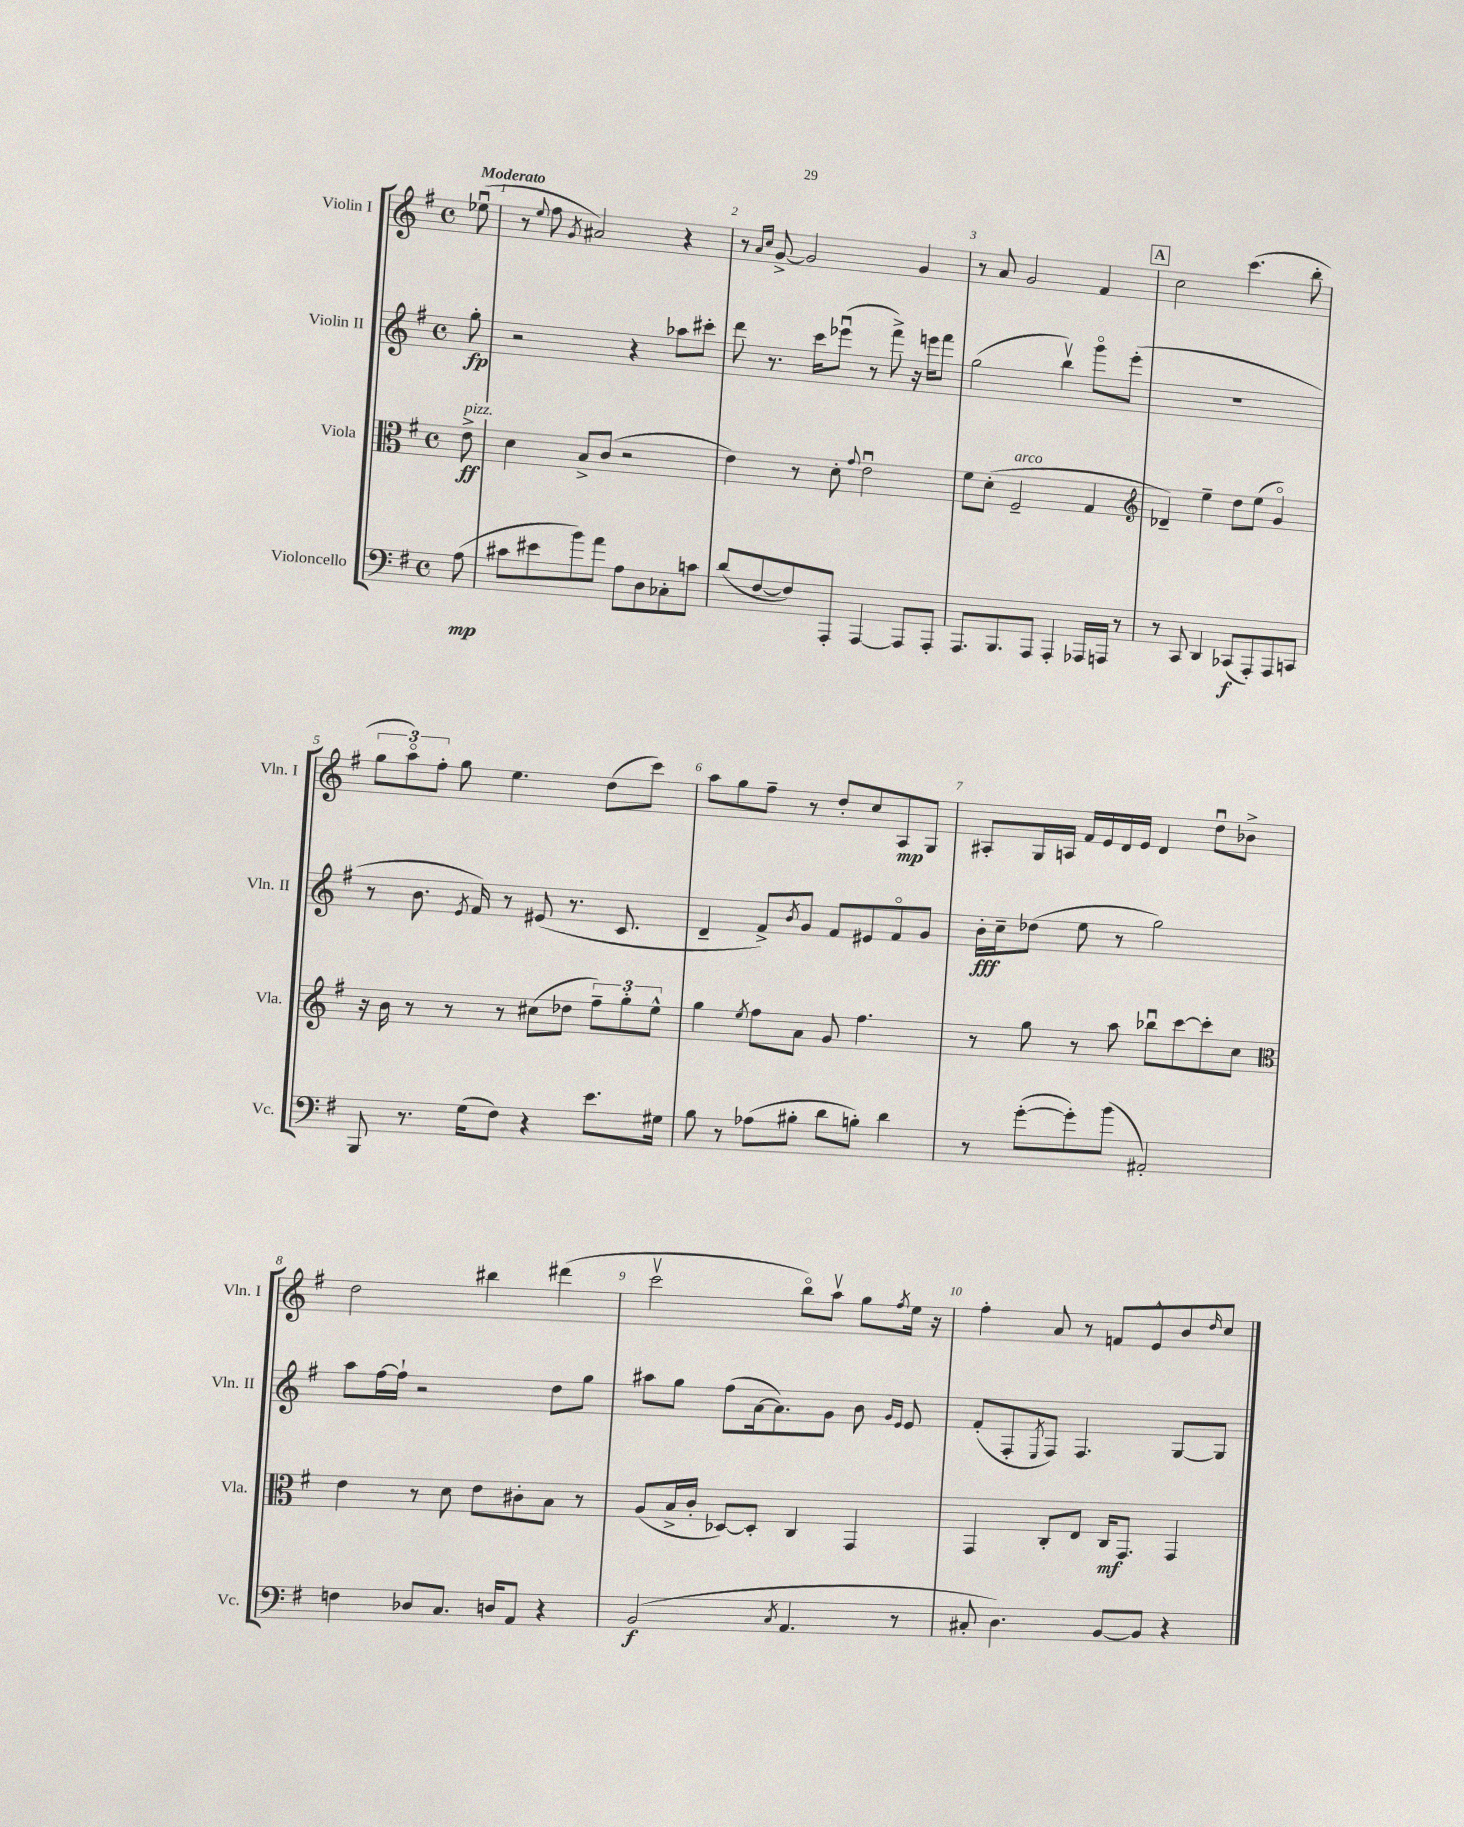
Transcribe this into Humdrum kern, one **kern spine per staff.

**kern	**kern	**kern	**kern
*staff4	*staff3	*staff2	*staff1
*clefF4	*clefC3	*clefG2	*clefG2
*k[f#]	*k[f#]	*k[f#]	*k[f#]
*M4/4	*M4/4	*M4/4	*M4/4
*met(c)	*met(c)	*met(c)	*met(c)
(8A\	8e^\	8gg'\	(8ee-u\
=	=	=	=
8c#\L	4d\	2r	8r
.	.	.	8qqee/
8e#\	.	.	8ff#\
.	.	.	8qg/
8b\)	8B^/L	.	2a#/)
8a\J	(8c/J	.	.
8A\L	2r	4r	.
8D\	.	.	.
8C-'\	.	8aa-\L	4r
8c\J	.	8ccc#'\J	.
=	=	=	=
(8d/L	4e\)	8ddd\	8r
.	.	.	16qqa/LL
.	.	.	16qqcc/JJ
[8F#/	.	8.r	[8g^/
8F#/])	8r	.	2g/]
.	.	16ccc\LK	.
8AAA'/J	8d'\	(8eee-u\J	.
.	8qqg/	.	.
[4AAA/	2eu\	8r	.
.	.	8fff#^\)	.
8AAA/]L	.	16r	4g/
.	.	16eee\LK	.
8AAA'/J	.	8fff#\J	.
=	=	=	=
8.AAA/L	8f#\L	(2gg\	8r
.	(8d'\J	.	8a/
8.BBB/	.	.	.
.	2F#~/	.	2g/
8AAA/J	.	.	.
4AAA'/	.	4bbv\)	.
16AAA-/LL	4G/	8gggo\L	4f#/
16AAA/JJ	.	.	.
8r	.	(8eee'\J	.
=	=	=	=
*	*clefG2	*	*
8r	4d-~/)	1r	2cc\
8CC/	.	.	.
4DD/	4ee~\	.	.
(8CC-/L	8dd\L	.	(4.ccc\
8AAA'/)	(8ee\J	.	.
8AAA/	4go/)	.	.
8CC/J	.	.	8bb'\
=	=	=	=
8BBB/	16r	8r	12gg\L
.	16b\	.	.
.	.	.	12aao\)
8.r	8r	8.b\	.
.	.	.	12ff#'\J
.	8r	.	8gg\
.	.	8qe/	.
(16G\LK	.	16f#/)	.
8F#\J)	8r	8r	4.ee\
4r	(8cc#\L	(8e#/	.
.	8dd-\J	8.r	.
8.e\L	12ff#~\L)	.	(8dd\L
.	.	8.c/	.
.	12gg'\	.	.
.	.	.	8ccc\J)
.	12ee^^\J	.	.
16G#\Jk	.	.	.
=	=	=	=
8B\	4gg\	4d~/	8aa\L
8r	.	.	8gg\
.	8qee/	.	.
(8A-\L	8ff#\L	8f#^/L)	8ff#~\J
.	.	8qb/	.
8B#'\J	8a\J	8g/J	8r
8d\L	8g/	8f#/L	8dd'/L
8B'\J)	4.ff#\	8e#/	8cc/
4d\	.	8f#o/	8A/
.	.	8g/J	8G/J
=	=	=	=
8r	8r	16b'\LL	8A#'/L
.	.	16cc~\J	.
([8g'\L	8gg\	(8dd-\J	16G/L
.	.	.	16A/JJ
8g'\])	8r	8ee\	16f#/LL
.	.	.	16e/
(8b\J	8aa\	8r	16d/
.	.	.	16e/JJ
2AA#'/)	8bb-u\L	2gg\)	4d/
.	[8ccc\	.	.
.	8ccc'\]	.	8ddu\L
.	8cc\J	.	8b-^\J
=	=	=	=
*	*clefC3	*	*
4F\	4e\	8aa\L	2dd\
.	.	[16ff#\L	.
.	.	16ff#`\]JJ	.
8D-/L	8r	2r	.
8.C/J	8d\	.	.
.	8e\L	.	4bb#\
16D/LK	.	.	.
8AA/J	8c#'\	.	.
4r	8B\J	8dd\L	(4ddd#\
.	8r	8gg\J	.
=	=	=	=
(2BB/	(8A/L	8aa#\L	2cccv\
.	16B^/L	8gg\J	.
.	16c'/JJ	.	.
.	[8D-/L)	(8ff#\L	.
.	8D-'/]J	[16a\k	.
.	.	8.a\])	.
8qC/	.	.	.
4.AA/	4C/	.	8bbo\L)
.	.	8g\J	8aav\J
.	4GG/	8b\	8gg\L
.	.	16qqg/LL	.
.	.	16qqe/JJ	8qff#/
8r	.	8e/	16ee\Jk
.	.	.	16r
=	=	=	=
8C#'/	4GG/	(8f#'/L	4ff#'\
4.D\)	.	8F#'/	.
.	.	8qE/	.
.	8C'/L	8F#/J)	8a/
.	8E/J	4.F#/	8r
[8BB/L	16C/LK	.	8f/L
.	8.GG/J	.	.
8BB/]J	.	.	8e^^/
4r	4GG/	[8G/L	8b/
.	.	.	16qqdd/
.	.	8G/]J	8cc/J
==	==	==	==
*-	*-	*-	*-
